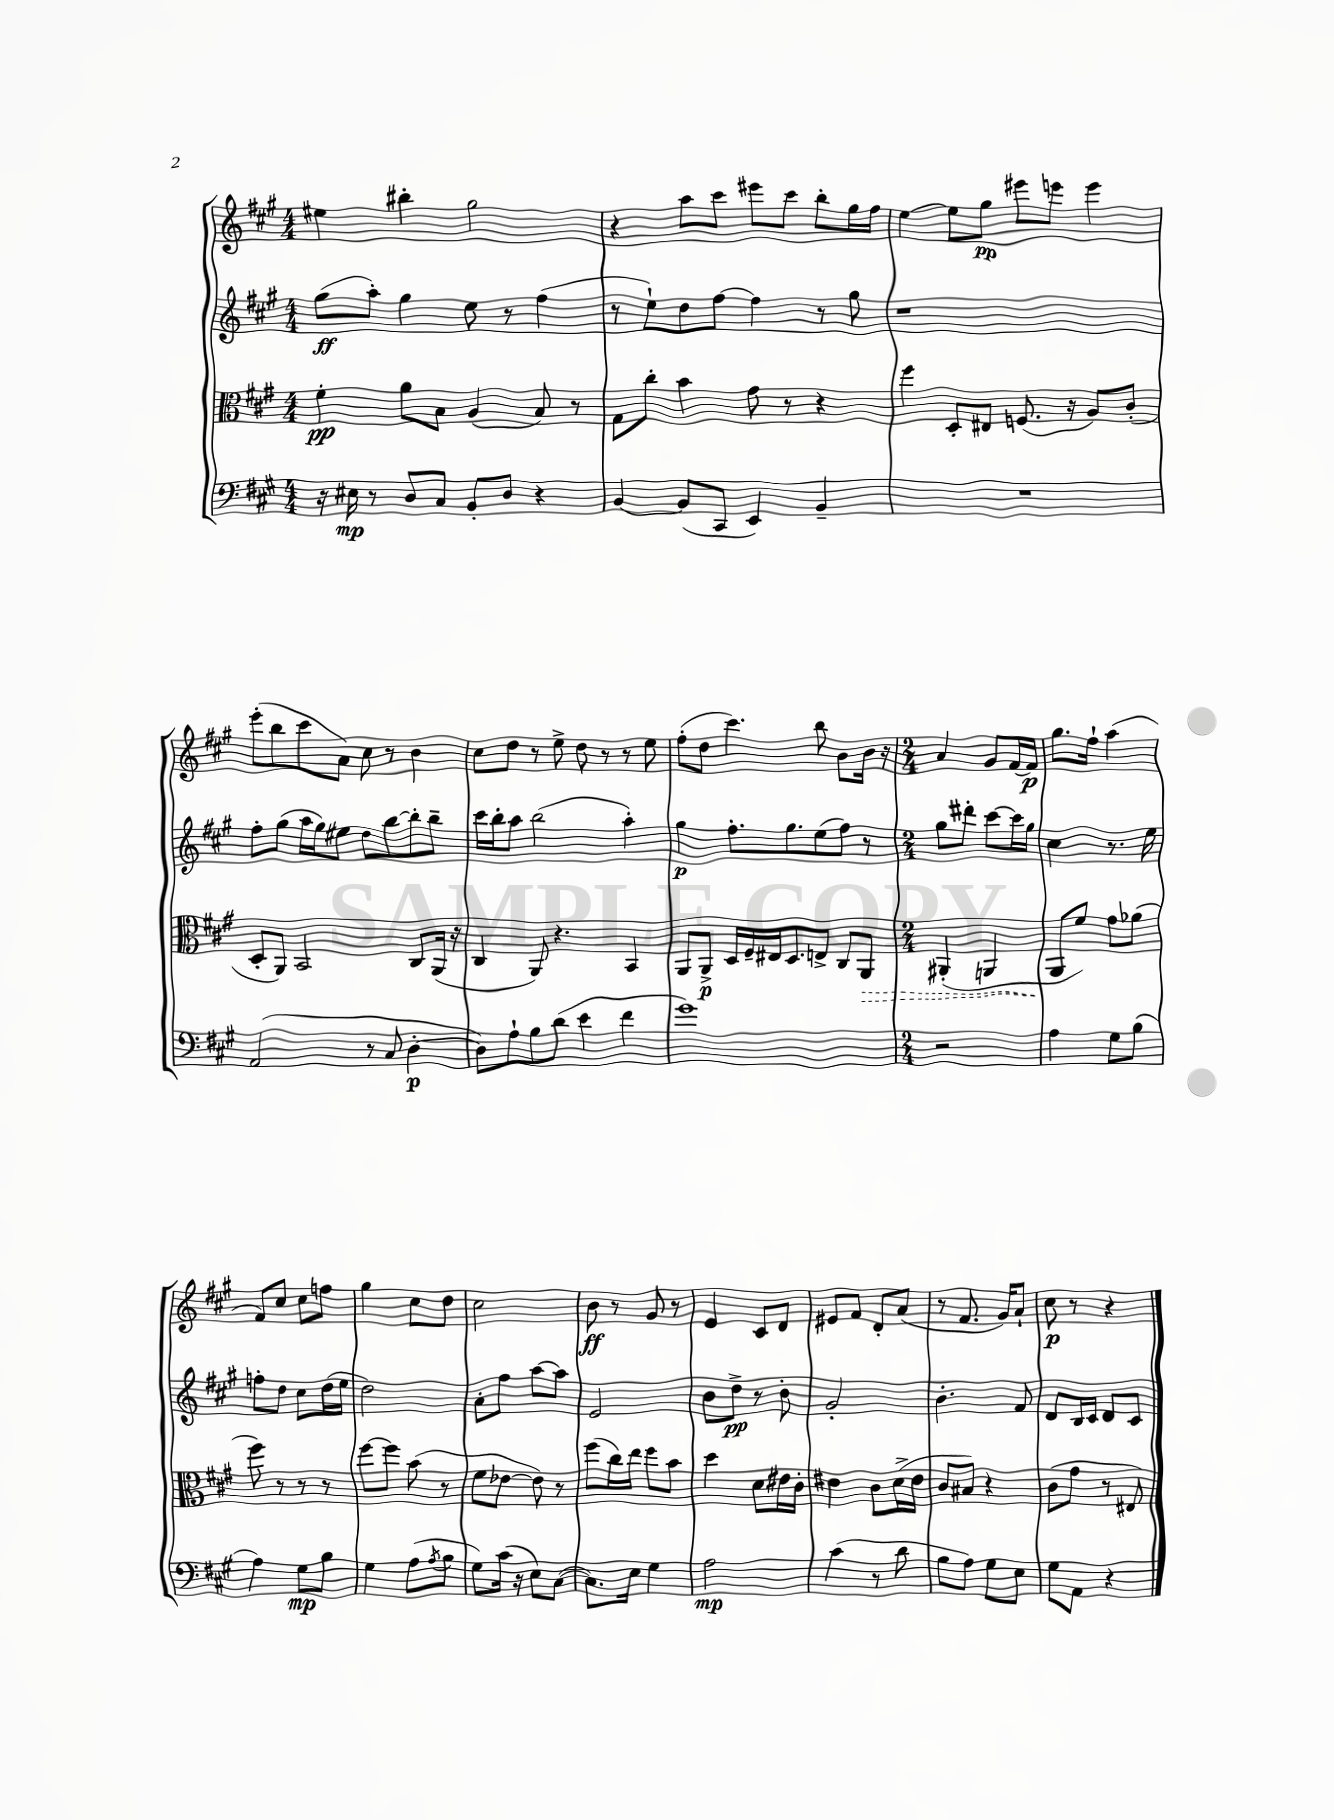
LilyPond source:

<<
\new StaffGroup <<
\new Staff = "s0" {
    \clef treble \key a \major \numericTimeSignature \time 4/4
    eis''4 bis''4-. gis''2 |
    r4 a''8 cis'''8 eis'''8 cis'''8 b''8-. gis''16 fis''16 |
    e''4~ e''8 gis''8\pp eis'''8 e'''8 e'''4 |
    e'''8-.( b''8 cis'''8 a'8) cis''8 r8 b'4 |
    cis''8 d''8 r8 e''8-> d''8 r8 r8 e''8 |
    fis''8-.( d''8 cis'''4.) b''8 b'8 b'16 r16 |
    \numericTimeSignature \time 2/4 a'4 gis'8 fis'16~ fis'16\p |
    gis''8. fis''16-! a''4( |
    fis'8) cis''8 cis''8 f''8 |
    gis''4 cis''8 d''8 |
    cis''2 |
    b'8\ff r8 gis'8 r8 |
    e'4 cis'8 d'8 |
    eis'8 fis'8 d'8-. a'8( |
    r8 fis'8. gis'16) a'8-! |
    cis''8\p r8 r4 \bar "|." |
}
\new Staff = "s1" {
    \clef treble \key a \major \numericTimeSignature \time 4/4
    gis''8\ff( a''8-.) gis''4 e''8 r8 fis''4( |
    r8 e''8-!) d''8 fis''8~ fis''4 r8 gis''8 |
    r1 |
    fis''8-. gis''8( a''16 gis''16) eis''8 d''8 b''8~ b''8-. b''8-- |
    cis'''16 b''16-. a''8 b''2( a''4-.) |
    gis''4\p fis''8.-. gis''8. e''8( fis''8) r8 |
    \numericTimeSignature \time 2/4 gis''8 dis'''8-. cis'''8~ cis'''16 gis''16 |
    cis''4 r8. e''16 |
    f''8-. d''8 cis''8 d''16( e''16 |
    d''2) |
    a'8-. fis''8 a''8~ a''8 |
    e'2 |
    b'8 d''8->\pp r8 b'8-. |
    gis'2-. |
    b'4.-. fis'8 |
    d'8 b16 cis'16 d'8 cis'8 \bar "|." |
}
\new Staff = "s2" {
    \clef alto \key a \major \numericTimeSignature \time 4/4
    fis'4-.\pp a'8 b8 a4( b8) r8 |
    gis8 cis''8-. b'4 gis'8 r8 r4 |
    fis''4 d8-. eis8 f8.( r16 a8) cis'8-.( |
    d8-. a,8) b,2 cis8 a,16( r16 |
    cis4 a,8) r4. b,4 |
    a,8 a,8->\p d16 fis16-- eis16 d8. e8-> cis8 \once \override Hairpin.style = #'dashed-line a,8\> |
    \numericTimeSignature \time 2/4 ais,4-.( a,4 |
    a,8\! fis'8) gis'8 aes'8( |
    fis''8) r8 r8 r8 |
    fis''8~ fis''8 b'8( r8 |
    fis'8 ees'8~ ees'8) r8 |
    fis''8( cis''16) e''16 fis''8 b'8 |
    d''4 d'8 eis'16 cis'16-. |
    eis'4 cis'8 d'16->( eis'16 |
    cis'8 bis8) r4 |
    cis'8( gis'8 r8 eis8) \bar "|." |
}
\new Staff = "s3" {
    \clef bass \key a \major \numericTimeSignature \time 4/4
    r16 eis16\mp r8 d8 cis8 b,8-. d8 r4 |
    b,4~ b,8( cis,8 e,4) b,4-- |
    R1 |
    a,2( r8 cis8 d4~-.\p |
    d8) a8-! b8 d'8( e'4 fis'4 |
    gis'1) |
    \numericTimeSignature \time 2/4 r2 |
    a4 gis8 b8( |
    a4) gis8\mp b8 |
    gis4 a8( \acciaccatura { a8 } b8 |
    gis8) cis'16( r16 e8) cis8~( |
    cis8.) e16 gis4 |
    a2\mp |
    cis'4( r8 d'8 |
    b8 a8) gis8 e8 |
    gis8 a,8 r4 \bar "|." |
}
>>
>>
\layout { \context { \Score \remove "Bar_number_engraver" } }
